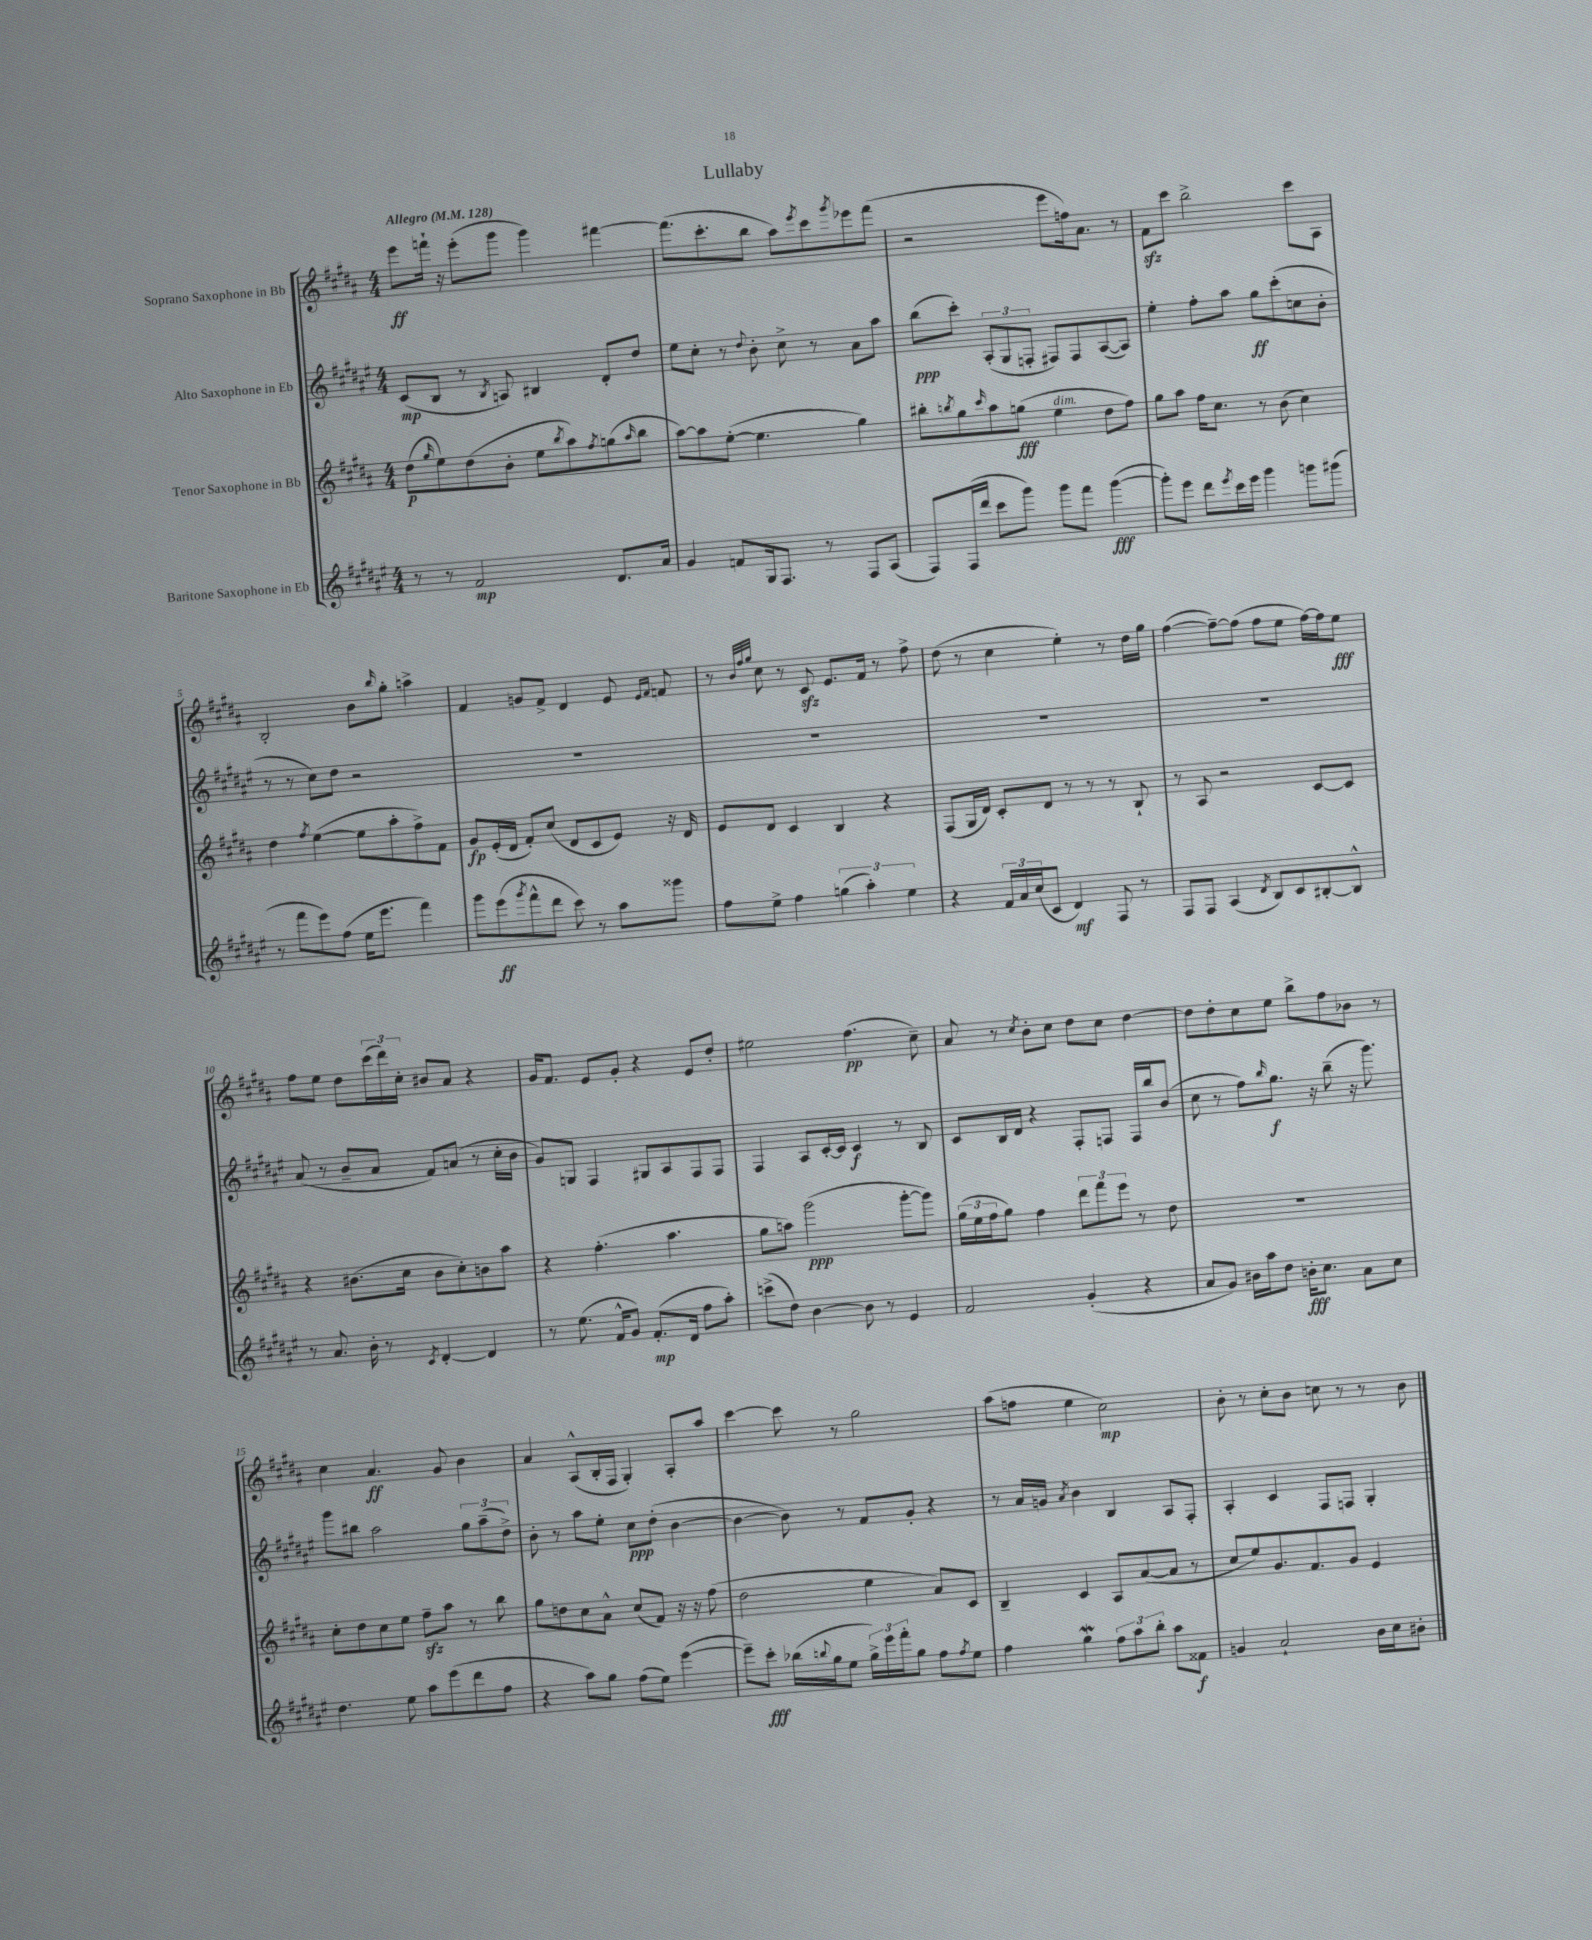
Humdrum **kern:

**kern	**kern	**kern	**kern
*staff4	*staff3	*staff2	*staff1
*clefG2	*clefG2	*clefG2	*clefG2
*k[f#c#g#d#a#e#]	*k[f#c#g#d#a#]	*k[f#c#g#d#a#e#]	*k[f#c#g#d#a#]
*M4/4	*M4/4	*M4/4	*M4/4
*MM128	*MM128	*MM128	*MM128
8r	(8dd#\L	(8c#/L	8eee\L
.	16qqgg#/	.	.
8r	8ee\)	8B/J	16fff`\Jk
.	.	.	16r
2f#/	(8dd#\	8r	(8eee'\L
.	.	8qB/	.
.	8b'\J	8A/)	8ggg#\J
.	8ee\L	4B#/	4ggg#\)
.	8qbb/	.	.
.	8aa#\)	.	.
.	8qff#/	.	.
8.d#/L	(8gg\	8d#'/L	[4fff#\
.	16qqaa#/	.	.
.	8bb\J	8dd#/J	.
16a#/Jk	.	.	.
=	=	=	=
4g#/	[8aa#\L)	8ee#\L	(8.fff#\]L
.	8aa#\]	8cc#'\J	.
.	.	.	8.ccc#'\
8f/L	([8ee'\J	8r	.
.	.	8qqdd#/	.
16G#/k	4.ee\]	8b'\	8bb\J
8.F#/J	.	.	.
.	.	8cc#^\	8aa#\L)
.	.	.	8qeee/
8r	.	8r	8ccc#\
.	.	.	8qggg#/
8F#/L	4gg#\)	8a#\L	8eee-\
(8A#/J	.	8aa#\J	(8fff#\J
=	=	=	=
8F#/L)	8bb#'\L	(8bb\L	2r
.	8qbb/	.	.
(16F#/L	8gg#\	8ccc#'\J)	.
16ddd#/JJ	.	.	.
.	16qqccc#/	.	.
8ccc#\L	8aa#\	(12A#'/L	.
.	.	12G#/	.
8ggg#\J)	(8gg\J	.	.
.	.	12F'/J	.
8ggg#\L	4ee\	8F#/L)	8eee\L
8fff#\J	.	8F#/	16ff\k)
.	.	.	8.a#\J
([4ggg#\	8dd#\L	([8A#/	.
.	8ff#\J)	8A#/]J)	8r
=	=	=	=
8ggg#'\]L)	8gg#\L	4ee#'\	8f#\L
8eee#\J	8aa#\J	.	8ccc#\J
8ddd#\L	16ff#\LK	8ff#'\L	2bb^\
.	8.cc#\J	.	.
8qeee#/	.	.	.
16ccc#\L	.	8aa#\J	.
16eee#\JJ	.	.	.
4ggg#\	8r	8gg#\L	.
.	(8b\	(8ccc#'\	.
8ggg\L	4cc#\)	8cc\	8ccc#\L
(8ggg#\J	.	8b'\J	8A#\J
=	=	=	=
8r	4dd#\	8r	2B'/
8fff#\L	.	8r	.
.	8qff#/	.	.
8eee#\)	([4ee\	8cc#\L)	.
(8ff#\J	.	8dd#\J	.
16ee#\LK	8ee\]L	2r	8b\L
8.eee#\J	.	.	.
.	.	.	16qqbb/
.	8aa#'\	.	8gg#'\J
4fff#\)	8ff#^\)	.	4aa^\
.	8f#\J	.	.
=	=	=	=
8ggg#\L	8g#/L	1r	4f#/
(8eee#\	(16e'/L	.	.
.	16d#/JJ	.	.
8qggg#/	.	.	.
8fff#^^\	8f#'/L)	.	8g/L
8ddd#\J	(8cc#/J	.	8f#^/J
8ccc#\)	8d#/L	.	4d#/
8r	8c#/	.	.
8aa#\L	8e/J)	.	8e/
.	.	.	16qqe/LL
.	.	.	16qqf#/JJ
8ggg##\J	16r	.	8f/
.	16d#/	.	.
=	=	=	=
8ff#\L	8e/L	1r	8r
.	.	.	32qqb/LLL
.	.	.	32qqff#/
.	.	.	32qqgg#/JJJ
8ee#^\J	8d#/J	.	8cc#\
4ff#\	4c#/	.	8r
.	.	.	8c#/
(6gg\	4B/	.	8.e/L
6aa#'\)	.	.	.
.	.	.	16f#/Jk
.	4r	.	8r
6ee#\	.	.	.
.	.	.	8ff#^\
=	=	=	=
4r	(8F#/L	1r	(8dd#\
.	16G#/L	.	8r
.	16d#/JJ)	.	.
24f#/LL	8c#'/L	.	4cc#\
24a#/	.	.	.
(24cc#/J	.	.	.
8c#/J	8d#/J	.	.
4d#/)	8r	.	4ee'\)
.	8r	.	.
8F#/	8r	.	8r
8r	8B`/	.	16dd#\LL
.	.	.	16gg#\JJ
=	=	=	=
8F#/L	8r	1r	([4ff#\
8F#/J	8A#/	.	.
(4A#/	2r	.	8ff#~\_L)
.	.	.	(8ff#\]J
8qd#/	.	.	.
8B/L)	.	.	8ff#\L
8c#/	.	.	8ee\J
[8B#'/	[8c#/L	.	[16ff#\LL)
.	.	.	16ff#\]J
8B#^^/]J	8c#/]J	.	8ee\J
=	=	=	=
8r	4r	(8a#/	8ff#\L
8.a#/	.	8r	8ee\J
.	(8.b#\L	8b~/L	8dd#\L
16b'\	.	.	.
8r	.	8a#/J	(24ccc#\L
.	.	.	24ddd#\)
.	16cc#\Jk	.	.
.	.	.	24cc#'\JJ
8qc#/	.	.	.
[4d#'/	8b#\L	8f#/L)	8b#/L
.	8cc#'\)	(8a/J	8a#/J
4d#/]	8b\	8r	4r
.	8aa#\J	16cc#'\LL	.
.	.	16b\JJ	.
=	=	=	=
8r	4r	8g#/L)	16g#/LK
.	.	.	8.f#/J
(8.ee#\	.	8G/J	.
.	(4.ff#'\	4F#/	8e/L
16f#^^/LK	.	.	.
8g#/J)	.	.	8g#'/J
(8.f#'/L	.	8G#/L	4r
.	4.aa#\	8A#/	.
16d#/Jk	.	.	.
8ff#\L	.	8F#/	8e/L
8aa#'\J)	.	8F#/J	8dd#'/J
=	=	=	=
(8ccc^\L	8gg#\L	4F#/	2ee#\
8dd#\J)	8aa\J)	.	.
[4b\	(2ggg#\	8A#/L	.
.	.	[16c#'/L	.
.	.	16c#/]JJ	.
8b\]	.	4c#/	(4.ff#\
8r	.	.	.
4e#/	[8ggg#'\L	8r	.
.	8ggg#\]J)	8B/	8cc#~\)
=	=	=	=
2f#/	(24gg#\LL	8c#/L	8a#/
.	24ee\	.	.
.	24ff#\J	.	.
.	8gg#\J)	16B/L	8r
.	.	16d#/JJ	.
.	.	.	8qcc#/
.	4ff#\	4r	8b'\L
.	.	.	8cc#\J
(4g#'/	12ddd#\L	8F#'/L	8dd#\L
.	12fff#\	.	.
.	.	8F/J	8cc#\J
.	12eee\J	.	.
4r	8r	16F/LL	[4dd#\
.	.	16bb/J	.
.	8dd#\	(8b/J	.
=	=	=	=
8a#/L	1r	8cc#\	8dd#\]L
8g#/J)	.	8r	8dd#'\
16b#\LL	.	8ff#\L)	8cc#\
16aa#\J	.	.	.
.	.	16qqbb/	.
8dd#\J	.	8.gg#\J	8ee\J
16b'\LK	.	.	8bb^\L
8.cc#\J	.	16r	.
.	.	(8bb~\	8ff#\
8a#\L	.	16r	8b-\J
.	.	8.ggg#\)	.
8cc#\J	.	.	8r
=	=	=	=
4.dd#\	8cc#'\L	8ggg#\L	4cc#\
.	8dd#\	8bb#\J	.
.	8cc#\	2aa#\	4.a#/
8ee#\	8ee\J	.	.
8aa#\L	8ff#~\L	.	.
(8eee#\	8aa#\J	.	8g#/
8ddd#\	8r	12gg#\L	4b\
.	.	(12aa#~\	.
8ff#\J	8bb\	.	.
.	.	12dd#^\J)	.
=	=	=	=
4r	8gg#\L	8b'\	4a#/
.	8dd\	8r	.
8aa#\L)	8cc#\	8aa#\L	(8A#^^/L
8gg#\J	8a#^^\J	8ee#'\J	16B'/L
.	.	.	16F#/JJ
(8ff#\L	(8cc#/L	8cc#\L	4G#'/)
8ee#\J)	8f#/J)	(8dd#'\J	.
([4eee#\	16r	[4b\	8A#'/L
.	16r	.	.
.	(8ff#\	.	8aa#/J
=	=	=	=
8eee#~\]L)	2dd#\	4b\_	[4ccc#\
8ccc#'\J	.	.	.
(16bb-\LL	.	8b\])	8ccc#\]
8qqbb/	.	.	.
16gg#\J	.	.	.
8ee#\J	.	8r	8r
24gg#^\LL)	4ee\	8f#/L	2gg#\
24eee#\	.	.	.
24fff#'\J	.	.	.
8gg#\J	.	8g#'/J	.
8ff#\L	8a#/L)	4r	.
8qff#/	.	.	.
8ee#\J	8c#/J	.	.
=	=	=	=
4ff#\	4B~/	8r	(8aa#\L
.	.	16a#/LL	8ff\J
.	.	16g/JJ	.
.	.	8qa#/	.
4gg#\	4c#/	4b\	4ee\
12ff#\L	8A#/L	4B/	2cc#\)
12aa#\	.	.	.
.	([8a#/	.	.
12bb'\J	.	.	.
8aa#\L	8a#/]J	8A#/L	.
8f##\J	8r	8F#'/J	.
=	=	=	=
4g/	8cc#/L	4A#'/	8b'\
.	8ee/)	.	8r
2a#`/	8.g#/	4c#/	8cc#'\L
.	.	.	8b\J
.	8.f#/	.	.
.	.	8F#/L	8cc\
.	8g#/J	8F/J	8r
16b\LL	4e/	4G#'/	8r
16cc#\J	.	.	.
8b#'\J	.	.	8b\
==	==	==	==
*-	*-	*-	*-
